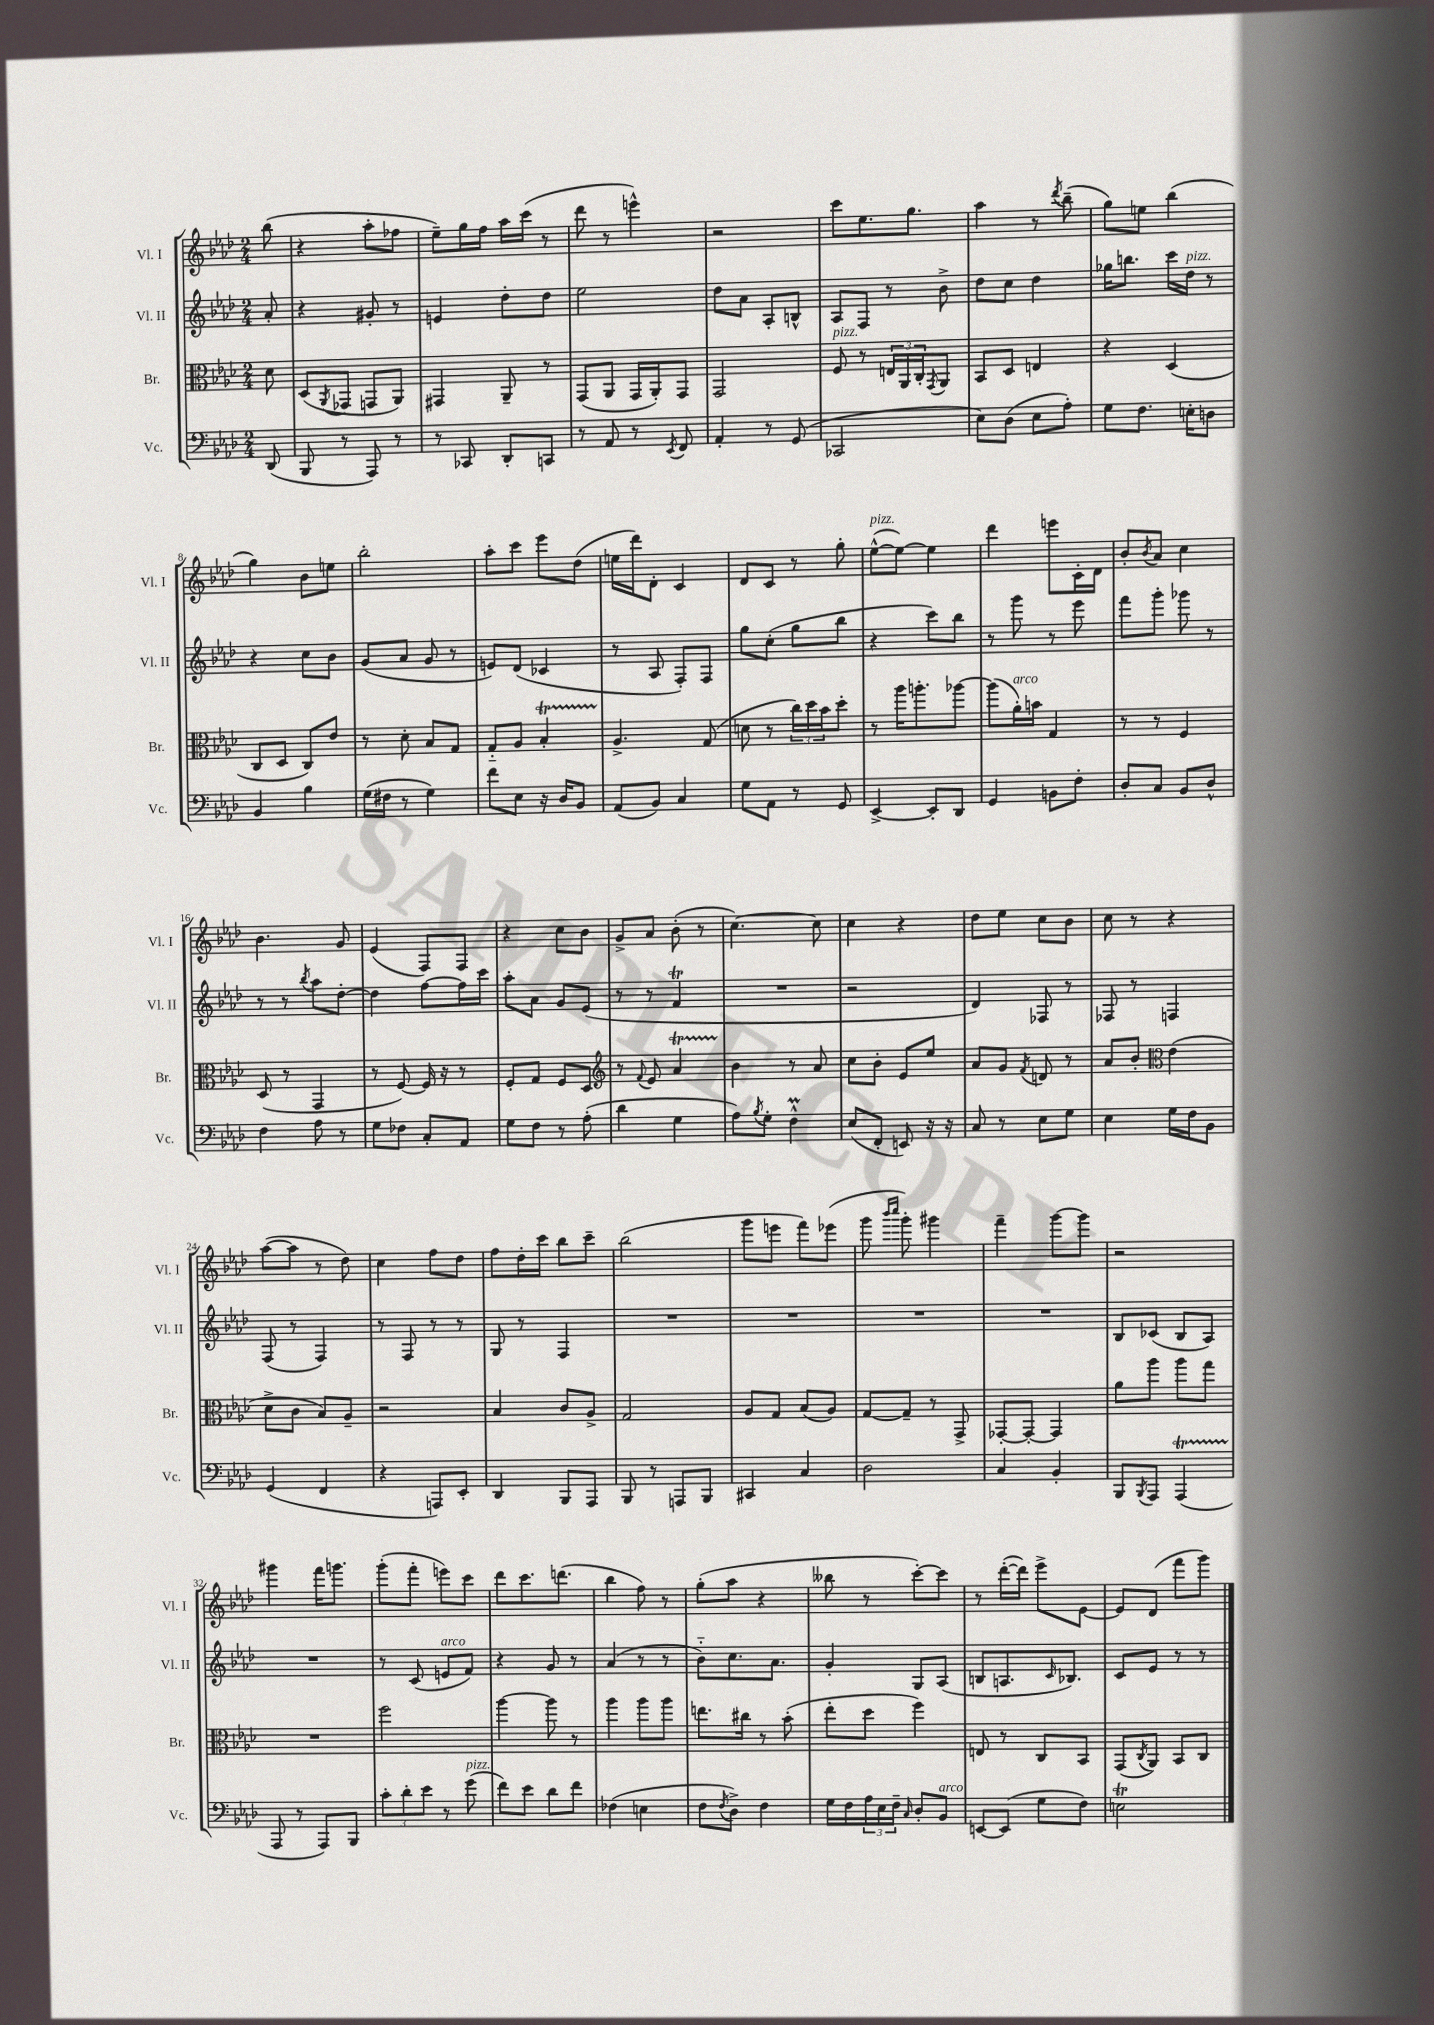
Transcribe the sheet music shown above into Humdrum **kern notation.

**kern	**kern	**kern	**kern
*part4	*part3	*part2	*part1
*staff4	*staff3	*staff2	*staff1
*I"Vc.	*I"Br.	*I"Vl. II	*I"Vl. I
*I'Vc.	*I'Br.	*I'Vl. II	*I'Vl. I
*clefF4	*clefC3	*clefG2	*clefG2
*k[b-e-a-d-]	*k[b-e-a-d-]	*k[b-e-a-d-]	*k[b-e-a-d-]
*M2/4	*M2/4	*M2/4	*M2/4
=	=	=	=
(8DD-/	8d-\	8a-'/	(8bb-\
=1	=1	=1	=1
8BBB-/	(8D-/L	4r	4r
.	8qAA-/	.	.
8r	8GG-X/J	.	.
8AAA-/)	8GGn/L	8g#X'/	8aa-'\L
8r	8AA-/J)	8r	8ff-X\J
=2	=2	=2	=2
8r	4GG#X/	4en/	8ee-~\L)
8CC-X/	.	.	16gg\L
.	.	.	16ff\JJ
8DD-'/L	8AA-~/	8dd-'\L	16aa-\LL
.	.	.	(16ccc\JJ
8CCn/J	8r	8dd-\J	8r
=3	=3	=3	=3
8r	(8GG/L	2ee-\	8ddd-\
8AA-/	8AA-/J	.	8r
8r	16GG/LL	.	4eeen^^\)
.	16AA-'/J)	.	.
8qEE-/	.	.	.
8FF/	8GG/J	.	.
=4	=4	=4	=4
4AA-'/	2GG/	8dd-\L	2r
.	.	8a-\J	.
8r	.	8A-'/L	.
(8GG/	.	8Bn^^/J	.
=5	=5	=5	=5
!	!LO:TX:a:i:t=pizz.	!	!
2CC-X/	8F/	8A-/L	8ccc\L
.	8r	8F/J	8.ee-\
.	24En/LL	8r	.
.	24AA-/	.	.
.	.	.	8.gg\J
.	24C'/J	.	.
.	8qGG/	.	.
.	8AA-/J	8b-^\	.
=6	=6	=6	=6
8E-\L)	8BB-/L	8dd-\L	4aa-\
(8D-\J	8D-/J	8cc\J	.
8E-\L	4En/	4dd-\	8r
.	.	.	8qddd-/
8A-'\J)	.	.	(8bb-~\
=7	=7	=7	=7
8G\L	4r	16gg-X\KL	8gg\L)
.	.	8.bbn\J	.
8.F\J	.	.	8een\J
.	(4D-/	16ccc\LL	(4bb-\
!	!	!LO:TX:a:i:t=pizz.	!
16En'\KL	.	16dd-\JJ	.
8Dn\J	.	8r	.
!!LO:LB:g=z
=8	=8	=8	=8
4BB-/	8C/L	4r	4gg\)
.	8D-/J	.	.
4B-\	8C/L)	8cc\L	8b-\L
.	8e-/J	8b-\J	8een\J
=9	=9	=9	=9
(16G\LL	8r	(8g/L	2bb-'\
16F#X\JJ	.	.	.
8r	8d-'\	8a-/J	.
4G\)	8B-/L	8g/	.
.	8G/J	8r	.
=10	=10	=10	=10
8f\L	8G/L	8en/L)	8aa-'\L
8E-\J	8A-/J	(8d-/J	8ccc\J
16r	4B-T'/	4c-X/	8eee-\L
16D-/KL	.	.	.
8BB-/J	.	.	(8dd-\J
=11	=11	=11	=11
(8AA-/L	4.A-^/	8r	16een\LL
.	.	.	16ddd-\J)
8BB-/J)	.	8A-/	8d-'\J
4C/	.	8F'/L)	4c/
.	(8G/	8F/J	.
=12	=12	=12	=12
8G\L	8dn\	8gg\L	8d-/L
8AA-\J	8r	(8cc'\J	8c/J
8r	24cc\LL)	8gg\L	8r
.	24dd-\	.	.
.	24b-\J	.	.
8GG/	8dd-'\J	8bb-\J	8gg'\
=13	=13	=13	=13
!	!	!	!LO:TX:a:i:t=pizz.
[4EE-^/	8r	4r	([8ee-^^\L
.	16aa-\KL	.	8ee-\J_)
.	8.aan'\	.	.
8EE-'/L]	.	8ccc\L)	4ee-\]
8DD-/J	[8aa-X\J	8bb-\J	.
=14	=14	=14	=14
4GG/	(8aa-\L]	8r	4ddd-\
!	!LO:TX:a:i:t=arco	!	!
.	16a-'\L)	8ggg\	.
.	16bn\JJ	.	.
8BBn\L	4G/	8r	8eeen\L
8F'\J	.	8eee-\	16c'\L
.	.	.	16d-\JJ
=15	=15	=15	=15
8D-'/L	8r	8fff\L	8b-'/L
.	.	.	8qb-/
8C/J	8r	8ggg'\J	8a-/J
8BB-/L	4F/	8ggg-X\	4cc\
8D-^^/J	.	8r	.
!!LO:LB:g=z
=16	=16	=16	=16
4F\	(8D-/	8r	4.b-\
.	8r	8r	.
.	.	8qbb-/	.
8A-\	4GG/	8aa-\L	.
8r	.	[8dd-'\J	8g/
=17	=17	=17	=17
8G\L	8r	4dd-\]	(4e-/
8F-X\J	[8F/)	.	.
8C'/L	16F/]	[8ff\L	8F/L)
.	16r	.	.
8AA-/J	8r	16ff\L]	8F/J
.	.	16ccc\JJ	.
=18	=18	=18	=18
8G\L	8F'/L	8aa-'\L	4r
8F\J	8G/J	8a-\J	.
8r	8F/L	8g/L	8cc\L
(8A-'\	8D-/J	(8e-/J	8b-\J
=19	=19	=19	=19
*	*clefG2	*	*
4d-\	8r	8r	8g^/L
.	8qqf/	.	.
.	8e-/	8r	8a-/J
4G\	4a-T/	4fT/	(8b-'\
.	.	.	8r
=20	=20	=20	=20
8A-\L)	4b-\	2r	[4.cc\)
8qB-/	.	.	.
8G'\J	.	.	.
4FM^^\	8r	.	.
.	8a-/	.	8cc\]
=21	=21	=21	=21
(8E-/L	8cc\L	2r	4cc\
8FF'/J	8b-'\J	.	.
8EEn/)	8e-/L	.	4r
16r	8ee-/J	.	.
16r	.	.	.
=22	=22	=22	=22
8C/	8a-/L	4d-/)	8dd-\L
8r	8g/J	.	8ee-\J
.	8qf/	.	.
8E-\L	8dn/	8F-X/	8cc\L
8G\J	8r	8r	8b-\J
=23	=23	=23	=23
4E-\	8a-/L	8F-X/	8cc\
.	8b-'/J	8r	8r
*	*clefC3	*	*
16G\LL	(4e-\	4Fn/	4r
16F\J	.	.	.
8BB-\J	.	.	.
!!LO:LB:g=z
=24	=24	=24	=24
(4GG/	8d-^\L	(8F/	([8aa-\L
.	8c\J	8r	8aa-\J]
4FF/	8B-/L)	4F/)	8r
.	8A-~/J	.	8dd-\)
=25	=25	=25	=25
4r	2r	8r	4cc\
.	.	8F/	.
8AAAn/L)	.	8r	8ff\L
8EE-'/J	.	8r	8dd-\J
=26	=26	=26	=26
4DD-/	4B-/	8G/	8ff\L
.	.	8r	16dd-'\L
.	.	.	16ccc\JJ
8BBB-/L	8c/L	4F/	8bb-\L
8AAA-/J	8A-^/J	.	8ccc~\J
=27	=27	=27	=27
8BBB-/	2G/	2r	(2bb-\
8r	.	.	.
8AAAn/L	.	.	.
8BBB-/J	.	.	.
=28	=28	=28	=28
4CC#X/	8A-/L	2r	8ggg\L
.	8G/J	.	8eeen\J
4C/	(8B-/L	.	8fff\L)
.	8A-/J)	.	(8eee-X\J
=29	=29	=29	=29
2D-\	[8G/L	2r	8ggg\
.	.	.	16qqbbb-/LL
.	.	.	16qqcccc/JJ
.	8G~/J]	.	8ggg'\)
.	8r	.	4ggg#X\
.	8GG^/	.	.
=30	=30	=30	=30
4C/	[8GG-X'/L	2r	4fff~\
.	8GG-'/J_	.	.
4BB-'/	4GG-/]	.	[8ggg\L
.	.	.	8ggg\J]
=31	=31	=31	=31
8BBB-/L	8a-\L	8B-/L	2r
8qBBB-/	.	.	.
8AAA-/J	8aa-\J	(8c-X/J	.
(4AAA-T/	8aa-\L	8B-/L	.
.	8gg\J	8A-/J)	.
!!LO:LB:g=z
=32	=32	=32	=32
8AAA-/	2r	2r	4ggg#X\
8r	.	.	.
8AAA-/L)	.	.	16fff\KL
.	.	.	8.gggn\J
8BBB-/J	.	.	.
=33	=33	=33	=33
12c'\L	2ff\	8r	(8ggg'\L
12d-'\	.	.	.
.	.	(8c/	8fff'\J
12e-\J	.	.	.
!	!	!LO:TX:a:i:t=arco	!
8r	.	8en/L	8eeen\L)
!LO:TX:a:i:t=pizz.	!	!	!
(8g\	.	8f/J)	8ccc\J
=34	=34	=34	=34
8f\L)	[4aa-\	4r	8ddd-\L
8e-\J	.	.	8.ccc\
8d-\L	8aa-\]	8g/	.
.	.	.	(8.dddn\J
8f\J	8r	8r	.
=35	=35	=35	=35
(4F-X\	4aa-\	(4a-/	4bb-\
4En\	8aa-\L	8r	8ff\)
.	8aa-\J	8r	8r
=36	=36	=36	=36
8F\L	8.een\L	8b-\L)	(8gg'\L
8qF/	.	.	.
8D-^\J)	.	8.cc\	8aa-\J
.	16cc#X\Jk	.	.
4F\	8r	.	4r
.	.	8.a-\J	.
.	(8b-'\	.	.
=37	=37	=37	=37
16G\LL	8ee-'\L	4g'/	8bb--X\
16F\	.	.	.
24A-\	8dd-\J	.	8r
24E-\	.	.	.
24F~\JJ	.	.	.
16qqC/	.	.	.
8D-'/L	4ff\)	8G/L	[8ccc'\L)
!LO:TX:a:i:t=arco	!	!	!
8BB-/J	.	(8A-/J	8ccc\J]
=38	=38	=38	=38
[8EEn/L	8En/	8Bn/L	8r
(8EE/J]	8r	8.An/	([16ddd-'\LL
.	.	.	16ddd-\JJ])
8G\L	8C/L	.	8eee-^\L
.	.	16qqc/	.
.	.	8.B-X/J)	.
8F\J)	8BB-/J	.	[8e-\J
=39	=39	=39	=39
2Ent\	(8GG/L	8c/L	8e-/L]
.	8qC/	.	.
.	8AA-/J)	8e-/J	(8d-/J
.	8BB-/L	8r	8fff\L
.	8C/J	8r	8ggg\J)
==	==	==	==
*-	*-	*-	*-
